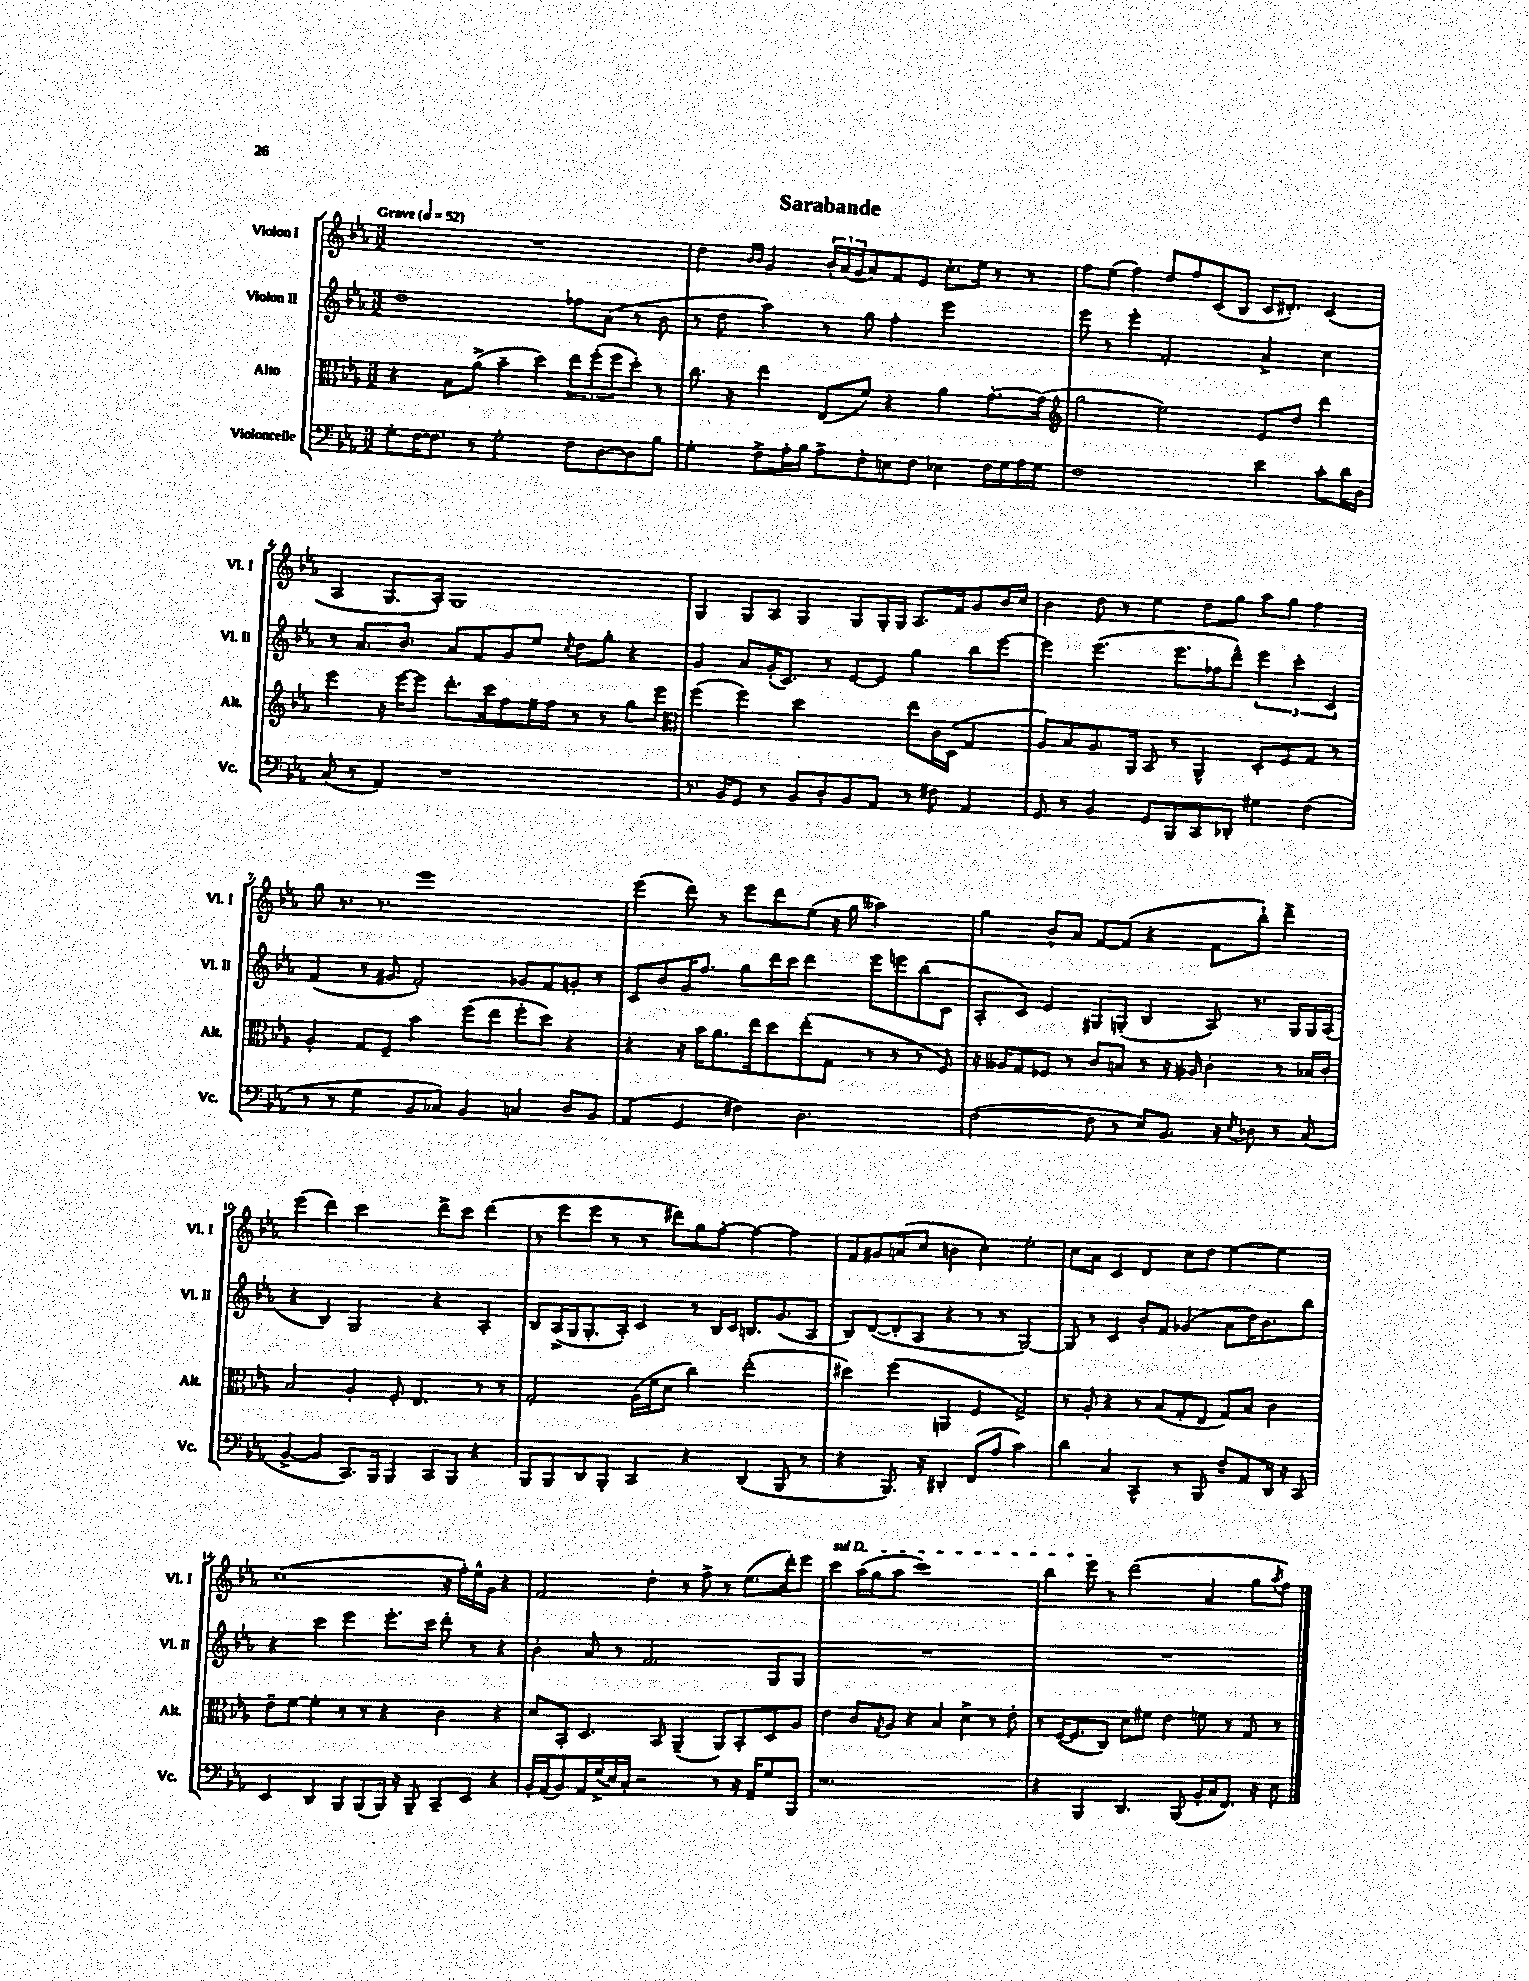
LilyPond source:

\header { title = "Sarabande" }
<<
\new StaffGroup <<
\new Staff = "s0" \with { instrumentName = "Violon I" shortInstrumentName = "Vl. I" } {
    \clef treble \key ees \major \numericTimeSignature \time 3/2 \tempo "Grave" 4 = 52
    R1. |
    d''4 \grace { bes'16 bes'16 } g'4 \tuplet 3/2 { bes'16-. aes'16( g'16 } aes'8) f'8 ees'8 c''8.-. ees''16 r8 r8 |
    f''8 ees''8( f''4) d''8 f''8 c'8( bes8 c'16 dis'8.-.) c'4( |
    aes4 g8. aes16-.) g1 |
    g4 g8 aes8 g4 g8 g16-. g16 aes8. f'16 g'8 bes'16 c''16 |
    bes'4 d''8 r8 ees''4 d''8 g''8 aes''8 g''8 f''4 |
    g''8 r8. r8. ees'''1 |
    ees'''4( d'''8) r8 ees'''8 d'''8 ees''8( r16 g''16 aeses''2) |
    g''4 bes'8-^ aes'8 f'8~ f'8( r4 f'8 bes''8-!) d'''4-> |
    ees'''4( d'''4) c'''2 d'''8-> c'''8 d'''4( |
    r8 ees'''8 ees'''8 r8 r8 dis'''8) g''8 f''8~-. f''4~ f''4 |
    f'8 gis'8 a'8( c''8 b'4 c''4-.) ees''2-. |
    c''8 aes'8 c'4 d'4 c''8 d''8 ees''4~ ees''4 |
    c''1( r16 f''16-.) ees''16-^ g'16 r4 |
    f'2 d''4-. r8 f''8-> r8 ees''8.( d'''16-.) ees'''8 |
    \once \override TextSpanner.bound-details.left.text = \markup { \italic "sul D" } c'''4\startTextSpan aes''16( g''16 aes''8 c'''1) |
    bes''4 ees'''8\stopTextSpan r8 d'''2( aes'4 g''8 \acciaccatura { aes''8 } f''8) \bar "|." |
}
\new Staff = "s1" \with { instrumentName = "Violon II" shortInstrumentName = "Vl. II" } {
    \clef treble \key ees \major \numericTimeSignature \time 3/2
    d''1 fes''8 aes'8( r8 bes'8 |
    r8 d''8 aes''4) r8 g''8 f''4-. ees'''2 |
    ees'''8 r8 ees'''4-. f'2-. aes'4-> c''4 |
    r8 aes'8. bes'8. aes'8 f'8 g'8 ees''8 \acciaccatura { c''8 } d''8 g''8-. r4 |
    g'4 aes'8 g'16-.( c'8.) r8 ees'8~ ees'8 g''4 bes''8 ees'''8~ |
    ees'''4 ees'''4.( ees'''8. fes''16 d'''8-^) \tuplet 3/2 { ees'''4 c'''4-. c'4 } |
    f'4( r8 gis'8 f'2-.) ges'8 f'8 g'8-. r8 |
    c'8 bes'8 g'16 f''8. g''8 d'''16 c'''16 d'''4 ees'''8 e'''8 bes''8( c'8 |
    aes8-. c'8) ees'4 gis8 g8-.( bes4 aes8) r8. g16 g16 aes16( |
    r4 bes4) g2 r4 aes4-. |
    bes8 aes16->( g16 g8.-. aes16-.) c'4 r8 bes16 c'16 b8. g'8.( aes8 |
    bes8) d'8~( d'8-. aes8 r4 r8 r8 g2~) |
    g8 r8 c'4 bes'8-. f'8 ges'4( aes'8 d''16) bes'8. bes''8 |
    r4 c'''4 ees'''4 ees'''8.-. c'''16 d'''8-. r8 r4 |
    bes'4-. aes'8 r8 f'2. g8 g8 |
    R1. |
    R1. \bar "|." |
}
\new Staff = "s2" \with { instrumentName = "Alto" shortInstrumentName = "Alt." } {
    \clef alto \key ees \major \numericTimeSignature \time 3/2
    r4 bes8 aes'8->( bes'4-- d''4) \tuplet 3/2 { ees''8 f''8-.( f''8 } d''8-.) r8 |
    c''8. r16 ees''4 ees8( f'8) r4 aes'4 g'8.~-. g'16( |
    \clef treble g''2 ees''2) ees'8 d''8 d'''4 |
    ees'''4 r16 ees'''16~ ees'''8 d'''8.-. c'''16 f''8 ees''16-- f''16 r8 r8 g''8 ees'''8 |
    \clef alto f''4( f''4) d''2 ees''8 c'16 d16( g4 |
    aes8) bes8 aes8. aes,16 bes,8 r8 aes,4-^ d8-. f8 g8 r8 |
    aes4-. g8 f8-- bes'4 f''8( ees''8 f''8-. d''8) r4 |
    r4 r16 bes'16 aes'8. ees''16 d''8 ees''8-.( g8 r8 r8 r8 f8) |
    r16 aeses16 g8 fes8 r8 c'8 b8 r8 r16 aes16 c'4-. r8 bes16 c'16-. |
    bes2 aes4-. f8-. ees4. r8 r8 |
    g2-. aes16( f'16 d'8 c''4) ees''2-.( |
    dis''4) f''4( a,4 f4 g2->) |
    r8 aes8-. r4 r8 bes8( g8-. ees8 g8) bes8 c'4 |
    ees'8-- f'8~ f'4-. r8 r8 r4 c'4 r4 |
    d'8 bes,8-. d4. bes,8 aes,4--( aes,8) bes,8-. d8 aes8 |
    ees'4 c'8 \acciaccatura { g8 } aes8 r4 bes4 d'4-> r8 ees'8-. |
    r8 f16~( f8. c8) d'8 fis'8 ees'4 f'8 r8 g8 r8 \bar "|." |
}
\new Staff = "s3" \with { instrumentName = "Violoncelle" shortInstrumentName = "Vc." } {
    \clef bass \key ees \major \numericTimeSignature \time 3/2
    g8-. f16~ f8. r8 g2-. f8 d8~ d8 bes8 |
    g4-. f8-> aes16-. bes16 aes8-> f8-. e8 f8 ees4 f16 g16 aes16 g16 |
    f1 ees'4 c'8-. d'16 d16 |
    c8( r8 aes,4) r1 |
    r8. bes,16 g,8 r8 bes,8 d8-. bes,8 aes,8 r8 fis8 aes,4 |
    g,8 r8 bes,4 g,8 bes,,8 c,8 des,8-. gis4 f4( |
    r8 r8 g4 bes,8 ces8) bes,4 c4 d8 bes,8 |
    aes,4( g,4 fis4) d2. |
    f2~( f8 r8 ees8) bes,8. r16 \acciaccatura { ees8 } des8 r8 c8( |
    bes,4~-> bes,4 c,8.) bes,,16 bes,,4 c,8 bes,,8 r4 |
    bes,,8 bes,,8 d,8 bes,,8-. c,4 r4 d,4( bes,,8 r8 |
    r4 bes,,8.) r16 dis,4-. f,8( aes8 c'2) |
    d'4 c4 c,4-^ r8 bes,,8 f8-- aes,8 d,16 r16 c,8 |
    ees,4 d,4 bes,,8 bes,,8( bes,,16) r16 bes,,8-- c,8-- ees,8 r4 |
    bes,16-. aes,16( bes,8) aes,16 g16->( ees16) c16-. r2 r8 r16 aes,16-- g8 bes,,8 |
    r1. |
    r4 bes,,4 d,4. bes,,8( bes,16-. c16 f,8.) r16 ees8 \bar "|." |
}
>>
>>
